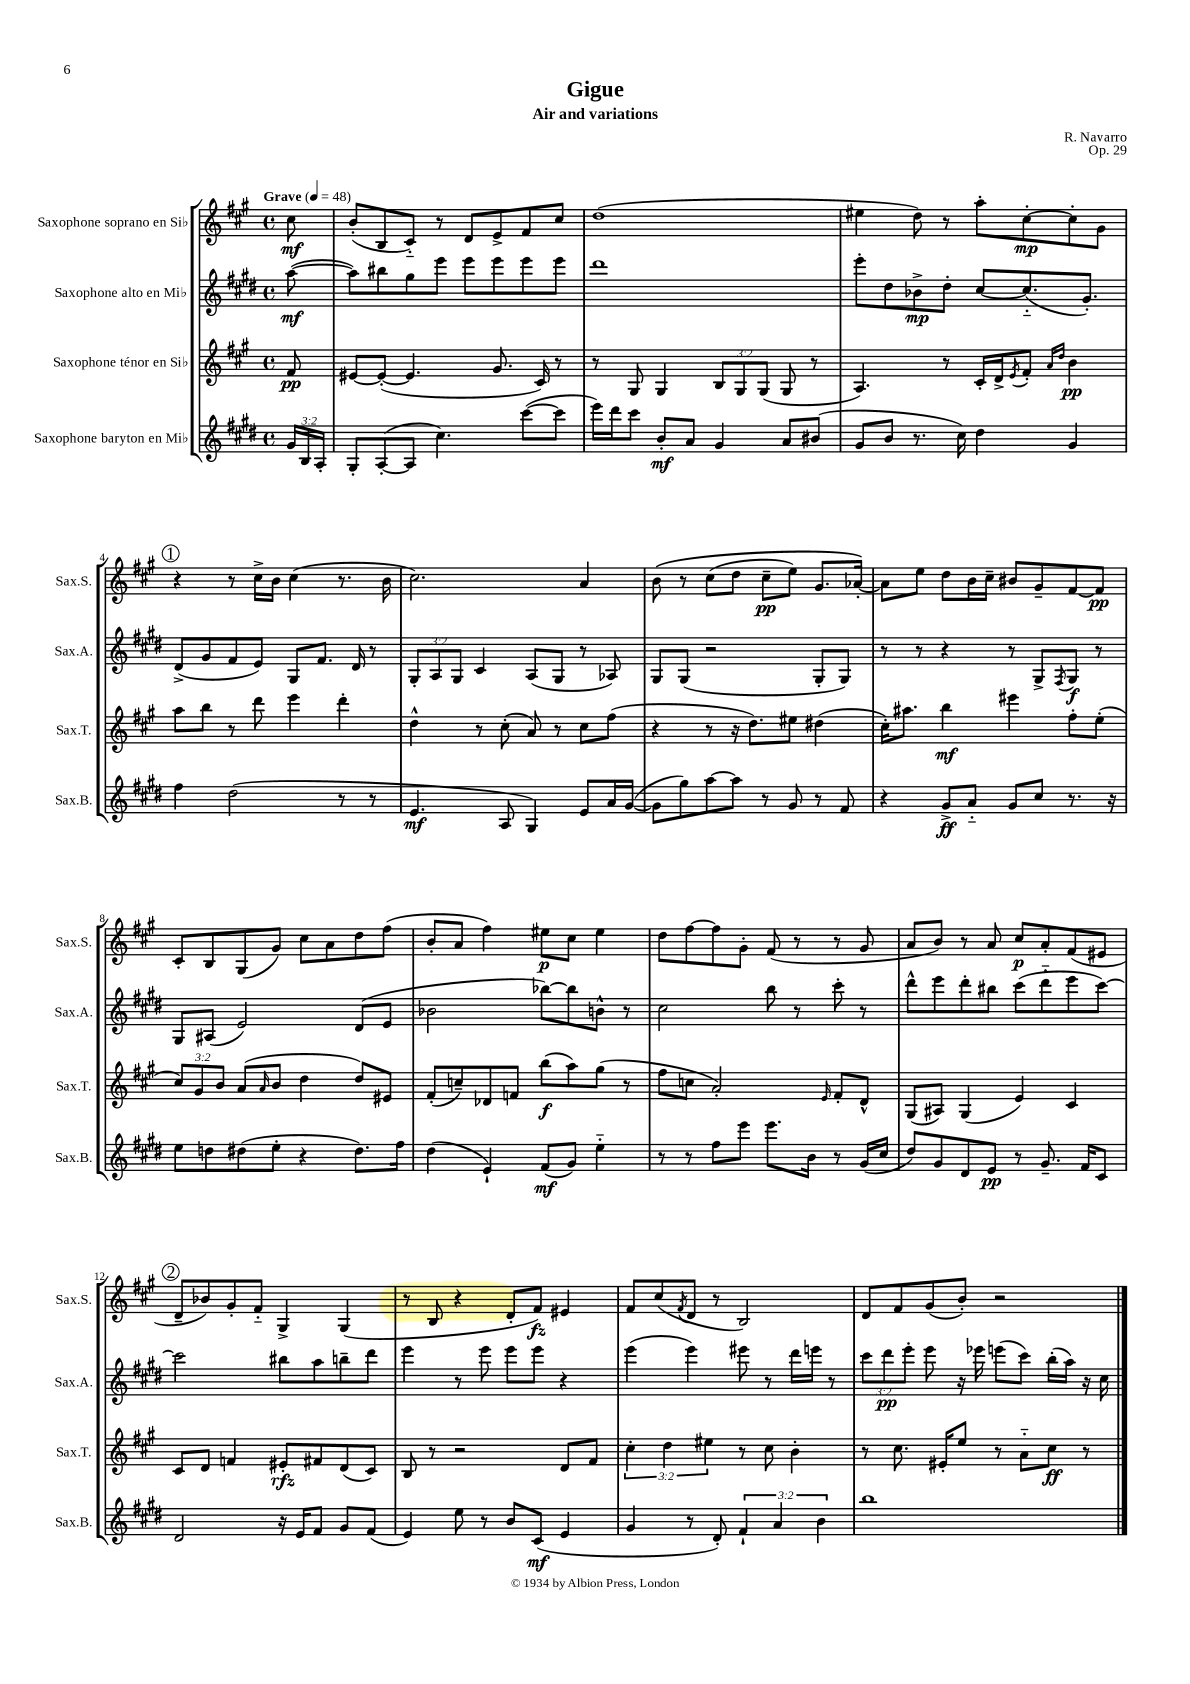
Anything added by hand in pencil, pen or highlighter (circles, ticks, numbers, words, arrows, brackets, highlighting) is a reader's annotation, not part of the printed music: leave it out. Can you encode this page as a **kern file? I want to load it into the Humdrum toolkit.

**kern	**dynam	**kern	**dynam	**kern	**dynam	**kern	**dynam
*part4	*part4	*part3	*part3	*part2	*part2	*part1	*part1
*staff4	*staff4	*staff3	*staff3	*staff2	*staff2	*staff1	*staff1
*I"Saxophone baryton en Mi♭	*	*I"Saxophone ténor en Si♭	*	*I"Saxophone alto en Mi♭	*	*I"Saxophone soprano en Si♭	*
*I'Sax.B.	*	*I'Sax.T.	*	*I'Sax.A.	*	*I'Sax.S.	*
*clefG2	*	*clefG2	*	*clefG2	*	*clefG2	*
*k[f#c#g#d#]	*	*k[f#c#g#]	*	*k[f#c#g#d#]	*	*k[f#c#g#]	*
*M4/4	*	*M4/4	*	*M4/4	*	*M4/4	*
*met(c)	*	*met(c)	*	*met(c)	*	*met(c)	*
*MM48	*	*MM48	*	*MM48	*	*MM48	*
=	=	=	=	=	=	=	=
!	!	!	!	!	!	!LO:TX:a:B:t=Grave	!
24g#/LL	.	8f#/	pp	([8aa\	mf	8cc#\	mf
24B/	.	.	.	.	.	.	.
24A'/JJ	.	.	.	.	.	.	.
=1	=1	=1	=1	=1	=1	=1	=1
8G#'/L	.	[8e#X/L	.	8aa\L])	.	(8b'/L	.
([8A'/	.	(8e#'/J_	.	8bb#X\	.	8B/	.
8A/J]	.	4.e#/]	.	8gg#\	.	8c#/J)	.
4.cc#\)	.	.	.	8eee\J	.	8r	.
.	.	.	.	8eee\L	.	8d/L	.
.	.	8.g#/	.	8eee\	.	8e^/	.
([8ccc#\L	.	.	.	8eee\	.	8f#/	.
.	.	16c#/)	.	.	.	.	.
8ccc#\J]	.	8r	.	8eee\J	.	8cc#/J	.
=2	=2	=2	=2	=2	=2	=2	=2
16eee\LL)	.	8r	.	1ddd#	.	(1dd	.
16ddd#\J	.	.	.	.	.	.	.
8ccc#\J	.	8G#/	.	.	.	.	.
8b'/L	mf	4G#/	.	.	.	.	.
8a/J	.	.	.	.	.	.	.
4g#/	.	12B/L	.	.	.	.	.
.	.	12G#/	.	.	.	.	.
.	.	(12G#/J	.	.	.	.	.
8a/L	.	8G#/	.	.	.	.	.
(8b#X/J	.	8r	.	.	.	.	.
=3	=3	=3	=3	=3	=3	=3	=3
8g#/L	.	4.A/)	.	8eee'\L	.	4ee#X\	.
8b/J	.	.	.	8dd#\	.	.	.
8.r	.	.	.	8b-X^\	mp	8dd\)	.
.	.	8r	.	8dd#'\J	.	8r	.
16cc#\)	.	.	.	.	.	.	.
4dd#\	.	16c#'/LL	.	[8cc#/L	.	8aa'\L	.
.	.	16d^/J	.	.	.	.	.
.	.	8qe/	.	.	.	.	.
.	.	8f#'/J	.	(8.cc#/]	.	[8cc#'\	mp
.	.	16qqa/LL	.	.	.	.	.
.	.	16qqdd/JJ	.	.	.	.	.
4g#/	.	4b\	pp	.	.	8cc#'\]	.
.	.	.	.	8.g#'/J)	.	.	.
.	.	.	.	.	.	8g#\J	.
!!LO:LB:g=z
!!LO:REH:place=s1:t=1
=4	=4	=4	=4	=4	=4	=4	=4
4ff#\	.	8aa\L	.	(8d#^/L	.	4r	.
.	.	8bb\J	.	8g#/	.	.	.
(2dd#\	.	8r	.	8f#/	.	8r	.
.	.	8ddd\	.	8e/J)	.	16cc#^\LL	.
.	.	.	.	.	.	16b\JJ	.
.	.	4eee\	.	8G#/L	.	(4cc#\	.
.	.	.	.	8.f#/J	.	.	.
8r	.	4ddd'\	.	.	.	8.r	.
.	.	.	.	16d#/	.	.	.
8r	.	.	.	8r	.	.	.
.	.	.	.	.	.	16b\	.
=5	=5	=5	=5	=5	=5	=5	=5
4.e/	mf	4dd^^\	.	12G#'/L	.	2.cc#\)	.
.	.	.	.	12A/	.	.	.
.	.	.	.	12G#/J	.	.	.
.	.	8r	.	4c#/	.	.	.
8A/	.	(8cc#'\	.	.	.	.	.
4G#/)	.	8a/)	.	(8A/L	.	.	.
.	.	8r	.	8G#/J	.	.	.
8e/L	.	8cc#\L	.	8r	.	4a/	.
16a/L	.	(8ff#\J	.	8A-X/)	.	.	.
([16g#/JJ	.	.	.	.	.	.	.
=6	=6	=6	=6	=6	=6	=6	=6
8g#\L]	.	4r	.	8G#/L	.	(8b\	.
8gg#\)	.	.	.	(8G#/J	.	8r	.
[8aa\	.	8r	.	2r	.	(8cc#\L	.
8aa\J]	.	16r	.	.	.	8dd\J	.
.	.	8.dd\L)	.	.	.	.	.
8r	.	.	.	.	.	8cc#~\L	pp
8g#/	.	8ee#X\J	.	.	.	8ee\J)	.
8r	.	(4dd#X\	.	8G#'/L	.	8.g#/L	.
8f#/	.	.	.	8G#/J)	.	.	.
.	.	.	.	.	.	[16a-X'/Jk)	.
=7	=7	=7	=7	=7	=7	=7	=7
4r	.	16cc#'\KL)	.	8r	.	8a-\L]	.
.	.	8.aa#X\J	.	.	.	.	.
.	.	.	.	8r	.	8ee\J	.
8g#^/L	ff	4bb\	mf	4r	.	8dd\L	.
8a/J	.	.	.	.	.	16b\L	.
.	.	.	.	.	.	16cc#~\JJ	.
8g#/L	.	4eee#X\	.	8r	.	8b#X/L	.
8cc#/J	.	.	.	8G#^/L	.	8g#~/	.
.	.	.	.	8qF#/	.	.	.
8.r	.	8ff#'\L	.	8G#/J	f	[8f#/	.
.	.	(8ee'\J	.	8r	.	8f#/J]	pp
16r	.	.	.	.	.	.	.
!!LO:LB:g=z
=8	=8	=8	=8	=8	=8	=8	=8
8ee\L	.	12cc#/L)	.	8G#/L	.	8c#'/L	.
.	.	12g#/	.	.	.	.	.
8ddn\	.	.	.	(8A#X/J	.	8B/	.
.	.	12b/J	.	.	.	.	.
(8dd#X\	.	(8a/L	.	2e/)	.	(8G#/	.
.	.	16qqa/	.	.	.	.	.
8ee'\J	.	8b/J	.	.	.	8g#/J)	.
4r	.	4dd\	.	.	.	8cc#\L	.
.	.	.	.	.	.	8a\	.
8.dd#\L)	.	8dd/L)	.	(8d#/L	.	8dd\	.
.	.	8e#X/J	.	8e/J	.	(8ff#\J	.
16ff#\Jk	.	.	.	.	.	.	.
=9	=9	=9	=9	=9	=9	=9	=9
(4dd#\	.	(8f#'/L	.	2b-X\	.	8b'/L	.
.	.	8ccn~/)	.	.	.	8a/J	.
4e`/)	.	8d-X/	.	.	.	4ff#\)	.
.	.	8fn/J	.	.	.	.	.
(8f#/L	mf	(8bb\L	f	[8bb-X\L)	.	8ee#X\L	p
8g#/J)	.	8aa\)	.	8bb-\]	.	8cc#\J	.
4ee\	.	(8gg#\J	.	8bn^^\J	.	4ee#\	.
.	.	8r	.	8r	.	.	.
=10	=10	=10	=10	=10	=10	=10	=10
8r	.	8ff#\L	.	2cc#\	.	8dd\L	.
8r	.	8ccn\J	.	.	.	[8ff#\	.
8ff#\L	.	2a'/)	.	.	.	8ff#\]	.
8eee\J	.	.	.	.	.	8g#'\J	.
8.eee\L	.	.	.	8bb\	.	(8f#/	.
.	.	.	.	8r	.	8r	.
16b\Jk	.	.	.	.	.	.	.
.	.	16qqe/	.	.	.	.	.
8r	.	8f#'/L	.	8ccc#'\	.	8r	.
(16g#/LL	.	8d^^/J	.	8r	.	8g#/	.
16cc#/JJ	.	.	.	.	.	.	.
=11	=11	=11	=11	=11	=11	=11	=11
8dd#/L)	.	(8G#/L	.	8ddd#^^\L	.	8a/L	.
8g#/	.	8A#X/J)	.	8eee\	.	8b/J)	.
8d#/	.	(4G#/	.	8ddd#'\	.	8r	.
8e/J	pp	.	.	8bb#X\J	.	8a/	.
8r	.	4e/)	.	(8ccc#\L	.	8cc#/L	p
8.g#~/	.	.	.	8ddd#\	.	8a'/	.
.	.	4c#/	.	8eee\	.	(8f#/	.
16f#/KL	.	.	.	.	.	.	.
8c#/J	.	.	.	[8ccc#\J)	.	8e#X/J	.
!!LO:LB:g=z
!!LO:REH:place=s1:t=2
=12	=12	=12	=12	=12	=12	=12	=12
2d#/	.	8c#/L	.	2ccc#\]	.	8d~/L	.
.	.	8d/J	.	.	.	8b-X/)	.
.	.	4fn/	.	.	.	8g#'/	.
.	.	.	.	.	.	8f#/J	.
16r	.	8e#X'/L	rfz	8bb#X\L	.	4G#^/	.
16e/KL	.	.	.	.	.	.	.
8f#/J	.	8f#X/	.	8aa\	.	.	.
8g#/L	.	(8d/	.	8bbn~\	.	(4G#/	.
(8f#/J	.	8c#/J)	.	8ddd#\J	.	.	.
=13	=13	=13	=13	=13	=13	=13	=13
4e/)	.	8B/	.	4eee\	.	8r	.
.	.	8r	.	.	.	8B/	.
8ee\	.	2r	.	8r	.	4r	.
8r	.	.	.	8eee\	.	.	.
8b/L	.	.	.	8eee\L	.	8d'/L	.
(8c#/J	mf	.	.	8eee\J	.	8f#/J)	fz
4e/	.	8d/L	.	4r	.	4e#X/	.
.	.	8f#/J	.	.	.	.	.
=14	=14	=14	=14	=14	=14	=14	=14
4g#/	.	6cc#'\	.	(4eee\	.	8f#/L	.
.	.	.	.	.	.	(8cc#/	.
.	.	6dd\	.	.	.	.	.
.	.	.	.	.	.	8qf#/	.
8r	.	.	.	4eee\)	.	8d/J	.
.	.	6ee#X\	.	.	.	.	.
8d#'/)	.	.	.	.	.	8r	.
6f#`/	.	8r	.	8eee#X\	.	2B/)	.
.	.	8cc#\	.	8r	.	.	.
6a/	.	.	.	.	.	.	.
.	.	4b'\	.	16ddd#\LL	.	.	.
.	.	.	.	16eeen\JJ	.	.	.
6b\	.	.	.	.	.	.	.
.	.	.	.	8r	.	.	.
=15	=15	=15	=15	=15	=15	=15	=15
1bb	.	8r	.	12ccc#\L	.	8d/L	.
.	.	.	.	12ddd#\	pp	.	.
.	.	8.cc#\	.	.	.	8f#/	.
.	.	.	.	12eee'\J	.	.	.
.	.	.	.	8eee\	.	(8g#/	.
.	.	16e#X'/KL	.	.	.	.	.
.	.	8ee/J	.	16r	.	8b'/J)	.
.	.	.	.	16eee-X\	.	.	.
.	.	8r	.	(8eeen\L	.	2r	.
.	.	8a\L	.	8ccc#\J)	.	.	.
.	.	8cc#\J	ff	(16bb'\LL	.	.	.
.	.	.	.	16aa\JJ)	.	.	.
.	.	8r	.	16r	.	.	.
.	.	.	.	16cc#\	.	.	.
==	==	==	==	==	==	==	==
*-	*-	*-	*-	*-	*-	*-	*-
